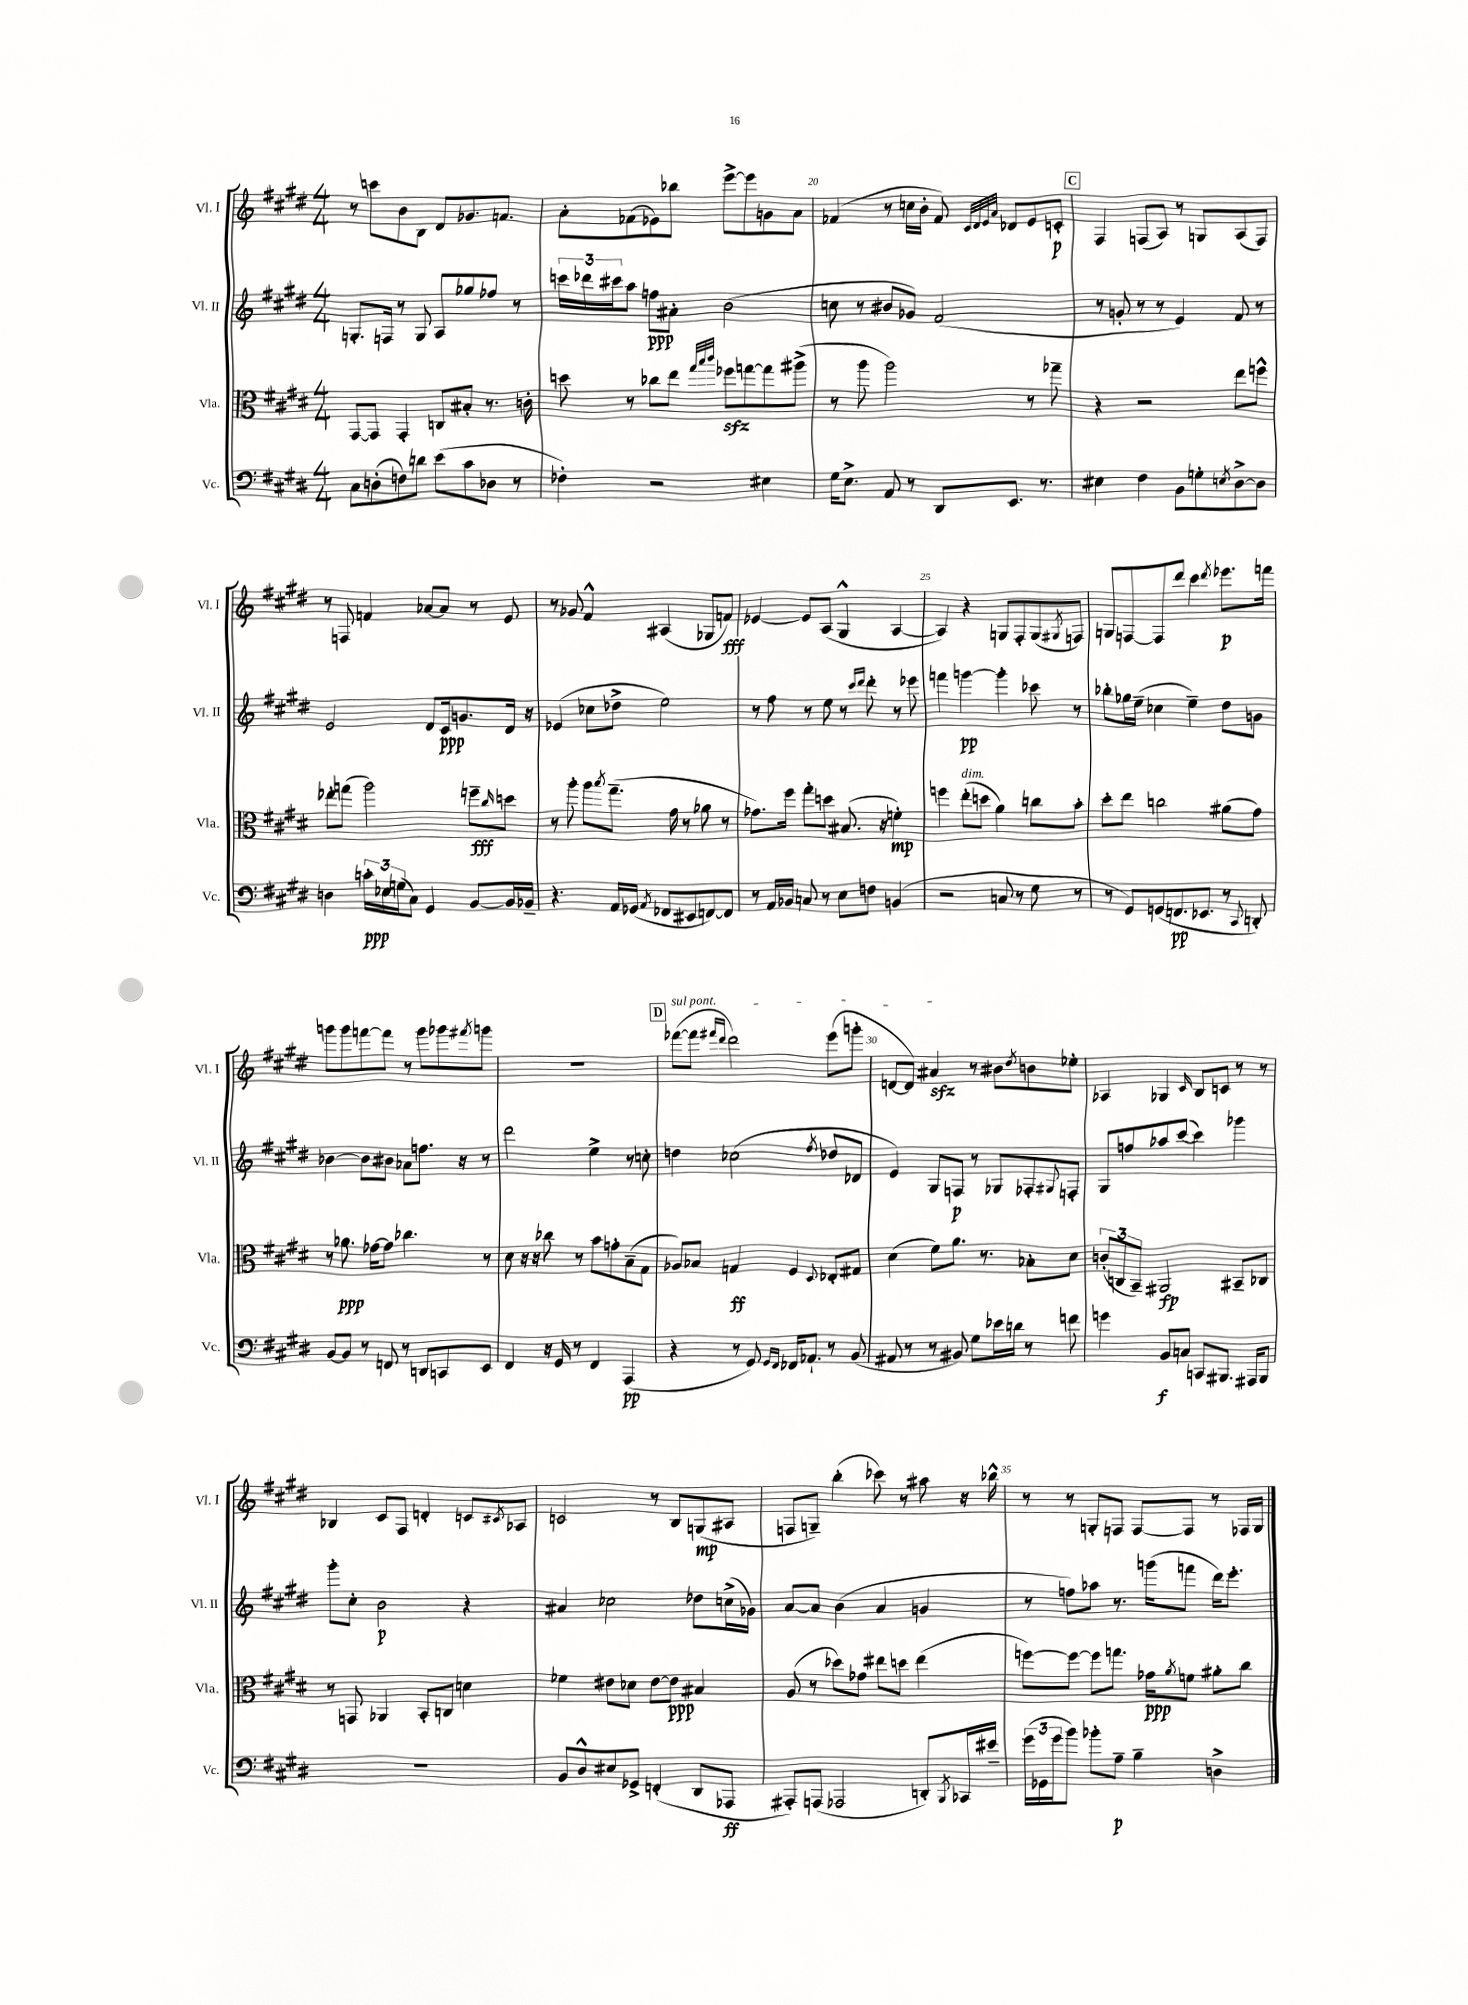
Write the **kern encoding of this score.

**kern	**kern	**kern	**kern
*staff4	*staff3	*staff2	*staff1
*clefF4	*clefC3	*clefG2	*clefG2
*k[f#c#g#d#]	*k[f#c#g#d#]	*k[f#c#g#d#]	*k[f#c#g#d#]
*M4/4	*M4/4	*M4/4	*M4/4
8C#	[8GG#	8.G'	8r
(8D'	8GG#]	.	8ccc
.	.	16F	.
8F)	4GG#'	8r	8b
8d	.	8G	8B
(8e	8C	8A	8d#
8c#	8B#'	8gg-	8.g-
8D-	8.r	8ff-	.
.	.	.	8.f
8r	.	8r	.
.	16c'	.	.
=	=	=	=
4F-')	8dd	24ccc	8a'
.	.	24ddd-	.
.	.	24ccc#	.
.	8r	8aa	(8f-
2r	8cc-	8ff	8e-)
.	8ee	8a#'	8bb-
.	32qqgg#	.	.
.	32qqbb	.	.
.	32qqccc#	.	.
.	8ff-	(2b	[8eee^
.	[8gg	.	8eee]
4E#	8gg]	.	8g
.	(8aa#^	.	8a
=	=	=	=
16G#	8r	8cc	(4f-
8.E^	.	.	.
.	8aa	8r	.
8AA	2aa)	8b#	8r
8r	.	8g-)	16cc
.	.	.	16b'
8DD#	.	(2f#	8f-)
.	.	.	32qqc#
.	.	.	32qqd#
.	.	.	32qqe
.	.	.	32qqa
8.EE	.	.	8d-
.	8r	.	8e
8.r	.	.	.
.	8gg-~	.	8c'
=	=	=	=
4E#	4r	8r	4F#
.	.	8g'	.
4F#	2r	8r	(8F
.	.	8r	8A)
8BB	.	4e)	8r
8G'	.	.	8G
8qE	.	.	.
[8D#^	8ee	8f#	(8A
8D#]	8ff^^	8r	8F)
=	=	=	=
4D	8ee-'	2e	8r
.	(8gg	.	8F
24c'	2aa)	.	4f
24E-	.	.	.
(24G	.	.	.
8C#)	.	.	.
4GG#	.	8d#	[8a-
.	.	16c#	8a-]
.	.	8.g	.
[8BB	8ff~	.	8r
.	16qqcc#	.	.
16BB]	8dd	16d#	8e
16BB-~	.	16r	.
=	=	=	=
4.r	8r	(4e-	8r
.	8aa'	.	8g-
.	8aa	8cc-	4f#^^
.	8qbb	.	.
16AA	(8.gg#~	8dd-^	.
(16GG-	.	.	.
8qAA	.	.	.
8FF-	.	2ee)	(4A#
.	16g#	.	.
8EE#	8r	.	.
[8FF)	8a-	.	8G-
8FF]	8r	.	8f)
=	=	=	=
8r	8.g-)	8r	[4e-
16AA	.	8ff#	.
16BB-	16ff#	.	.
8C	8gg#'	8r	8e-]
8r	8dd	8ee	(8A
8E	(8.B#	8r	4G#^^
.	.	16qqccc#	.
.	.	16qqddd#	.
8F	.	8ddd#'	.
.	16r	.	.
(4BB	4f')	8r	[4A
.	.	8eee-	.
=	=	=	=
2r	4ff	4fff	4A])
.	(8ee'	[4ggg	4r
.	8dd	.	.
8C	4a)	4ggg']	8G
8r	.	.	8F#'
8G#	8cc	8ccc-	(8G
.	.	.	8qG#
8r	8b'	8r	8F)
=	=	=	=
8r	8dd#'	8bb-'	8G
8GG#)	8ee	16gg-	[8F
.	.	(16ee~	.
(8GG	2cc	4cc-	8F]
8.FF	.	.	8ddd#
.	.	4ee~)	4ccc#
8.EE-	.	.	.
.	.	.	8qddd#
8r	(8a#	8dd#	8.eee-
8qqCC#	.	.	.
8DD')	8g#)	8g	.
.	.	.	16fff
=	=	=	=
[8BB	8r	[4b-	8ggg
8BB]	8.a-	.	8ggg
8r	.	8b-]	[8fff
.	[16g-	.	.
8FF	8g-]	8b#	8fff]
8r	4.cc-	8a-	8r
8DD	.	8.ff	8ggg
8CC	.	.	8ggg-
.	.	16r	.
.	.	.	8qfff#
8EE	8r	8r	8ggg
=	=	=	=
4FF#	8d#	2ddd#	1r
.	16r	.	.
.	16r	.	.
16r	8cc-	.	.
16GG#	.	.	.
8r	8r	.	.
4FF#	8b	4ee^	.
.	8g'	.	.
(4AAA	(8B~	8r	.
.	8G#	8cc'	.
=	=	=	=
4r	8A-)	4dd	([8fff-
.	8B-	.	8fff-]
.	.	.	16qqfff#
.	.	.	16qqddd#
8r	4G	(2cc-	2ddd#)
8GG#)	.	.	.
16qqGG#	.	.	.
16qqFF#	.	.	.
16FF-	4F#	.	.
8.AA-`	.	.	.
.	8qqD#	8qff#	.
8r	8E-'	8dd-	(8eee
(8BB	8G#	8d-	8ggg'
=	=	=	=
8AA#	(4d#	4e)	[8d
8r	.	.	8d])
8r	8f#)	8G#	4a#
8BB#)	8.a	8F	.
8G#	.	8r	8r
.	8.r	.	.
16e-	.	8G-	8b#
16d	.	.	.
.	.	.	8qdd#
8r	8B-'	8F-'	8b
.	.	8qqG#	.
8f	8d#	8F'	8ee-'
=	=	=	=
4g	(12c'	8G#	4A-
.	12C	.	.
.	.	8ff	.
.	12BB~)	.	.
8BB	2AA#	8aa-	4G-
8C	.	([8ccc#	.
.	.	.	16qqc#
8CC	.	4ccc#])	8B
8.BBB#	.	.	8c
.	8BB#~	4ggg-	8r
16AAA#	.	.	.
8BBB#	8C-	.	8r
=	=	=	=
1r	8r	8ggg#'	4B-
.	8GG	8cc#'	.
.	4AA-	2b	8c#
.	.	.	8F#
.	8BB'	.	4d'
.	8C	.	.
.	4d	4r	8c
.	.	.	8qc#
.	.	.	8A-
=	=	=	=
8BB	4f-	4a#	2c
8D#^^	.	.	.
8E#	8e#	2cc-	.
8GG-^	8d-	.	.
(4FF'	[8e#	.	8r
.	8e#]	.	8B
8DD#	4B#	8dd-	(8G
8AAA-	.	(16cc^	8A#
.	.	16g-)	.
=	=	=	=
8AAA#')	(8A	[8a	8F
(8AAA	8r	8a]	8G~)
2AAA-	8dd-)	(4b	(4bb'
.	8g-	.	.
.	8ee#	4a	8ccc-)
.	8dd	.	8r
8DD')	(4ee#	4g	8aa#
8qBBB	.	.	.
16CC-	.	.	16r
16e#~	.	.	16bb-^^
=	=	=	=
(24g#	[8ff)	8r	8r
24GG-	.	.	.
24g#	.	.	.
8b)	8ff_	8ff)	8r
8b-'	8ff]	8aa-	8G'
8A~	8.gg	8.r	8F
4B~	.	.	[8F
.	16g-	(16ggg	.
.	8qa	.	.
.	8f	8fff	8F]
4D^	8a#'	16ddd#)	8r
.	.	8.eee'	.
.	8cc#	.	16F-
.	.	.	16G
==	==	==	==
*-	*-	*-	*-
